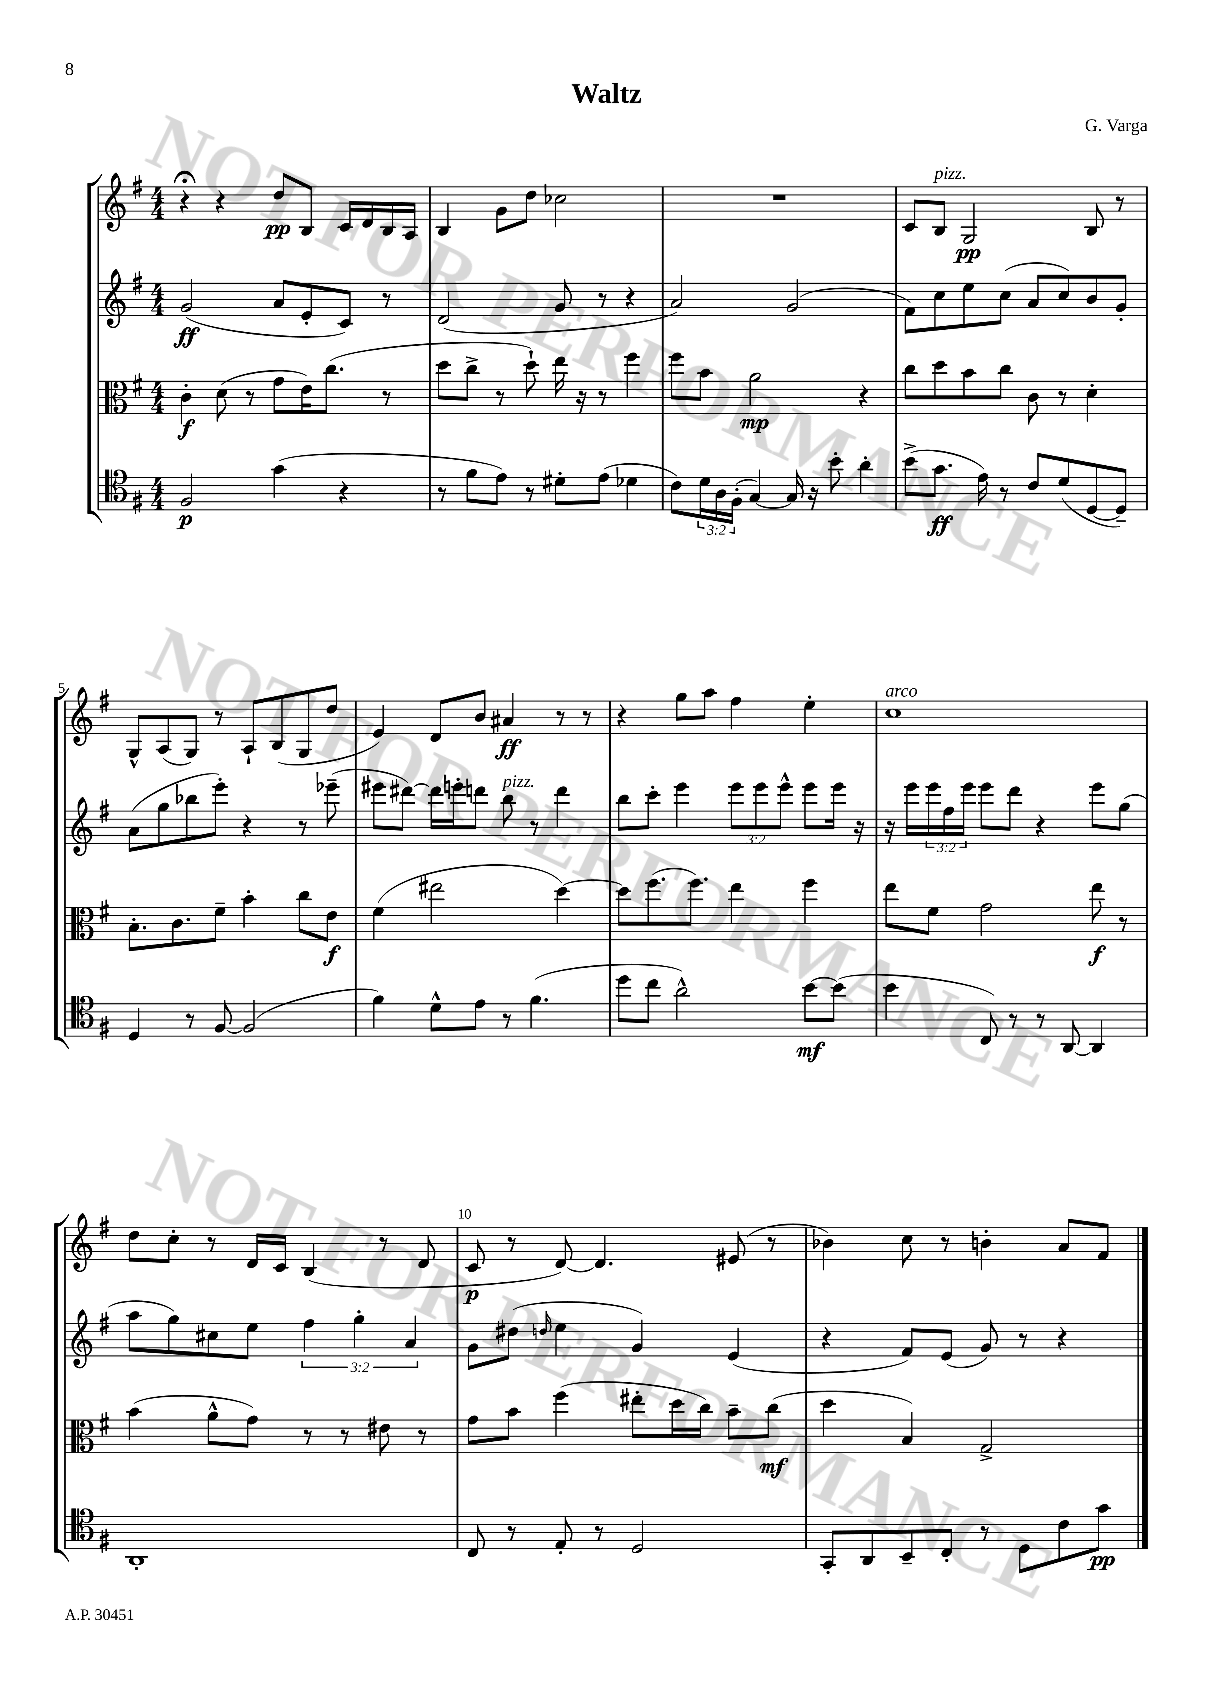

**kern	**dynam	**kern	**dynam	**kern	**dynam	**kern	**dynam
*part4	*part4	*part3	*part3	*part2	*part2	*part1	*part1
*staff4	*staff4	*staff3	*staff3	*staff2	*staff2	*staff1	*staff1
*clefC4	*	*clefC3	*	*clefG2	*	*clefG2	*
*k[f#]	*	*k[f#]	*	*k[f#]	*	*k[f#]	*
*M4/4	*	*M4/4	*	*M4/4	*	*M4/4	*
=1	=1	=1	=1	=1	=1	=1	=1
2F#/	p	4c'\	f	(2g/	ff	4r;<	.
.	.	(8d\	.	.	.	4r	.
.	.	8r	.	.	.	.	.
(4g\	.	8g\L	.	8a/L	.	8dd/L	pp
.	.	16e\K)	.	8e'/	.	8B/J	.
.	.	(8.cc\J	.	.	.	.	.
4r	.	.	.	8c/J)	.	16c/LL	.
.	.	.	.	.	.	16d/	.
.	.	8r	.	8r	.	16B/	.
.	.	.	.	.	.	16A/JJ	.
=2	=2	=2	=2	=2	=2	=2	=2
8r	.	8dd\L	.	(2d/	.	4B/	.
8f#\L	.	8cc^\J	.	.	.	.	.
8e\J)	.	8r	.	.	.	8g\L	.
8r	.	8dd`\)	.	.	.	8dd\J	.
8d#X'\L	.	16ee\	.	8g/	.	2cc-X\	.
.	.	16r	.	.	.	.	.
(8e\J	.	8r	.	8r	.	.	.
4d-X\	.	4ff#\	.	4r	.	.	.
=3	=3	=3	=3	=3	=3	=3	=3
8c\L)	.	8ff#\L	.	2a/)	.	1r	.
24d\L	.	8b\J	.	.	.	.	.
24A\	.	.	.	.	.	.	.
(24F#'\JJ	.	.	.	.	.	.	.
[4G/)	.	2a\	mp	.	.	.	.
16G/]	.	.	.	(2g/	.	.	.
16r	.	.	.	.	.	.	.
8b'\	.	.	.	.	.	.	.
4a'\	.	4r	.	.	.	.	.
=4	=4	=4	=4	=4	=4	=4	=4
(8b^\L	.	8cc\L	.	8f#\L)	.	8c/L	.
!	!	!	!	!	!	!LO:TX:a:i:t=pizz.	!
8.g\J	ff	8dd\	.	8cc\	.	8B/J	.
.	.	8b\	.	8ee\	.	2G/	pp
16e\)	.	.	.	.	.	.	.
8r	.	8cc\J	.	(8cc\J	.	.	.
8c/L	.	8c\	.	8a/L	.	.	.
(8d/	.	8r	.	8cc/)	.	.	.
[8D/	.	4d'\	.	8b/	.	8B/	.
8D~/J])	.	.	.	8g'/J	.	8r	.
!!LO:LB:g=z
=5	=5	=5	=5	=5	=5	=5	=5
4D/	.	8.B'\L	.	(8a\L	.	8G^^/L	.
.	.	.	.	8gg\	.	(8A/	.
.	.	8.c\	.	.	.	.	.
8r	.	.	.	8bb-X\	.	8G/J)	.
[8F#/	.	8f#~\J	.	8eee'\J)	.	8r	.
(2F#/]	.	4b'\	.	4r	.	8A`/L	.
.	.	.	.	.	.	(8B/	.
.	.	8cc\L	.	8r	.	8G/	.
.	.	8e\J	f	(8eee-X~\	.	8dd/J	.
=6	=6	=6	=6	=6	=6	=6	=6
4f#\)	.	(4f#\	.	8eee#X\L	.	4e/)	.
.	.	.	.	[8ddd#X\J)	.	.	.
8d^^\L	.	2ee#X\	.	16ddd#\LL]	.	8d/L	.
.	.	.	.	16eeen'\J	.	.	.
8e\J	.	.	.	8dddn\J	.	8b/J	.
!	!	!	!	!LO:TX:a:i:t=pizz.	!	!	!
8r	.	.	.	8bb\	.	4a#X/	ff
(4.f#\	.	.	.	8r	.	.	.
.	.	[4dd\)	.	4ddd\	.	8r	.
.	.	.	.	.	.	8r	.
=7	=7	=7	=7	=7	=7	=7	=7
8dd\L	.	8dd\L]	.	8bb\L	.	4r	.
8cc\J	.	(8.ff#\	.	8ccc'\J	.	.	.
2a^^\)	.	.	.	4eee\	.	8gg\L	.
.	.	8.ff#\J)	.	.	.	.	.
.	.	.	.	.	.	8aa\J	.
.	.	4ee\	.	12eee\L	.	4ff#\	.
.	.	.	.	12eee\	.	.	.
.	.	.	.	12eee^^\J	.	.	.
[8b\L	mf	4ff#\	.	8eee\L	.	4ee'\	.
(8b\J]	.	.	.	16eee\Jk	.	.	.
.	.	.	.	16r	.	.	.
=8	=8	=8	=8	=8	=8	=8	=8
!	!	!	!	!	!	!LO:TX:a:i:t=arco	!
4b\	.	8ee\L	.	16r	.	1cc	.
.	.	.	.	16eee\LL	.	.	.
.	.	8f#\J	.	24eee\	.	.	.
.	.	.	.	24ff#\	.	.	.
.	.	.	.	24eee\JJ	.	.	.
8C/)	.	2g\	.	8eee\L	.	.	.
8r	.	.	.	8ddd\J	.	.	.
8r	.	.	.	4r	.	.	.
[8AA/	.	.	.	.	.	.	.
4AA/]	.	8ee\	f	8eee\L	.	.	.
.	.	8r	.	(8gg\J	.	.	.
!!LO:LB:g=z
=9	=9	=9	=9	=9	=9	=9	=9
1AA'	.	(4b\	.	8aa\L	.	8dd\L	.
.	.	.	.	8gg\)	.	8cc'\J	.
.	.	8a^^\L	.	8cc#X\	.	8r	.
.	.	8g\J)	.	8ee\J	.	16d/LL	.
.	.	.	.	.	.	16c/JJ	.
.	.	8r	.	6ff#\	.	(4B/	.
.	.	8r	.	.	.	.	.
.	.	.	.	6gg'\	.	.	.
.	.	8e#X\	.	.	.	8r	.
.	.	.	.	6a/	.	.	.
.	.	8r	.	.	.	8d/	.
=10	=10	=10	=10	=10	=10	=10	=10
8C/	.	8g\L	.	8g\L	.	8c/	p
8r	.	8b\J	.	(8dd#X\J	.	8r	.
.	.	.	.	16qqddn/	.	.	.
8E'/	.	(4ff#\	.	4ee\	.	[8d/)	.
8r	.	.	.	.	.	4.d/]	.
2D/	.	8ee#X'\L	.	4g/)	.	.	.
.	.	16dd\L	.	.	.	.	.
.	.	16cc\JJ)	.	.	.	.	.
.	.	8b~\L	.	(4e/	.	(8e#X/	.
.	.	(8cc\J	mf	.	.	8r	.
=11	=11	=11	=11	=11	=11	=11	=11
8GG'/L	.	4dd\	.	4r	.	4b-X\)	.
8AA/	.	.	.	.	.	.	.
8BB~/	.	4B/)	.	8f#/L)	.	8cc\	.
8C'/J	.	.	.	(8e/J	.	8r	.
8r	.	2G^/	.	8g/)	.	4bn'\	.
8D\L	.	.	.	8r	.	.	.
8c\	.	.	.	4r	.	8a/L	.
8g\J	pp	.	.	.	.	8f#/J	.
==	==	==	==	==	==	==	==
*-	*-	*-	*-	*-	*-	*-	*-
